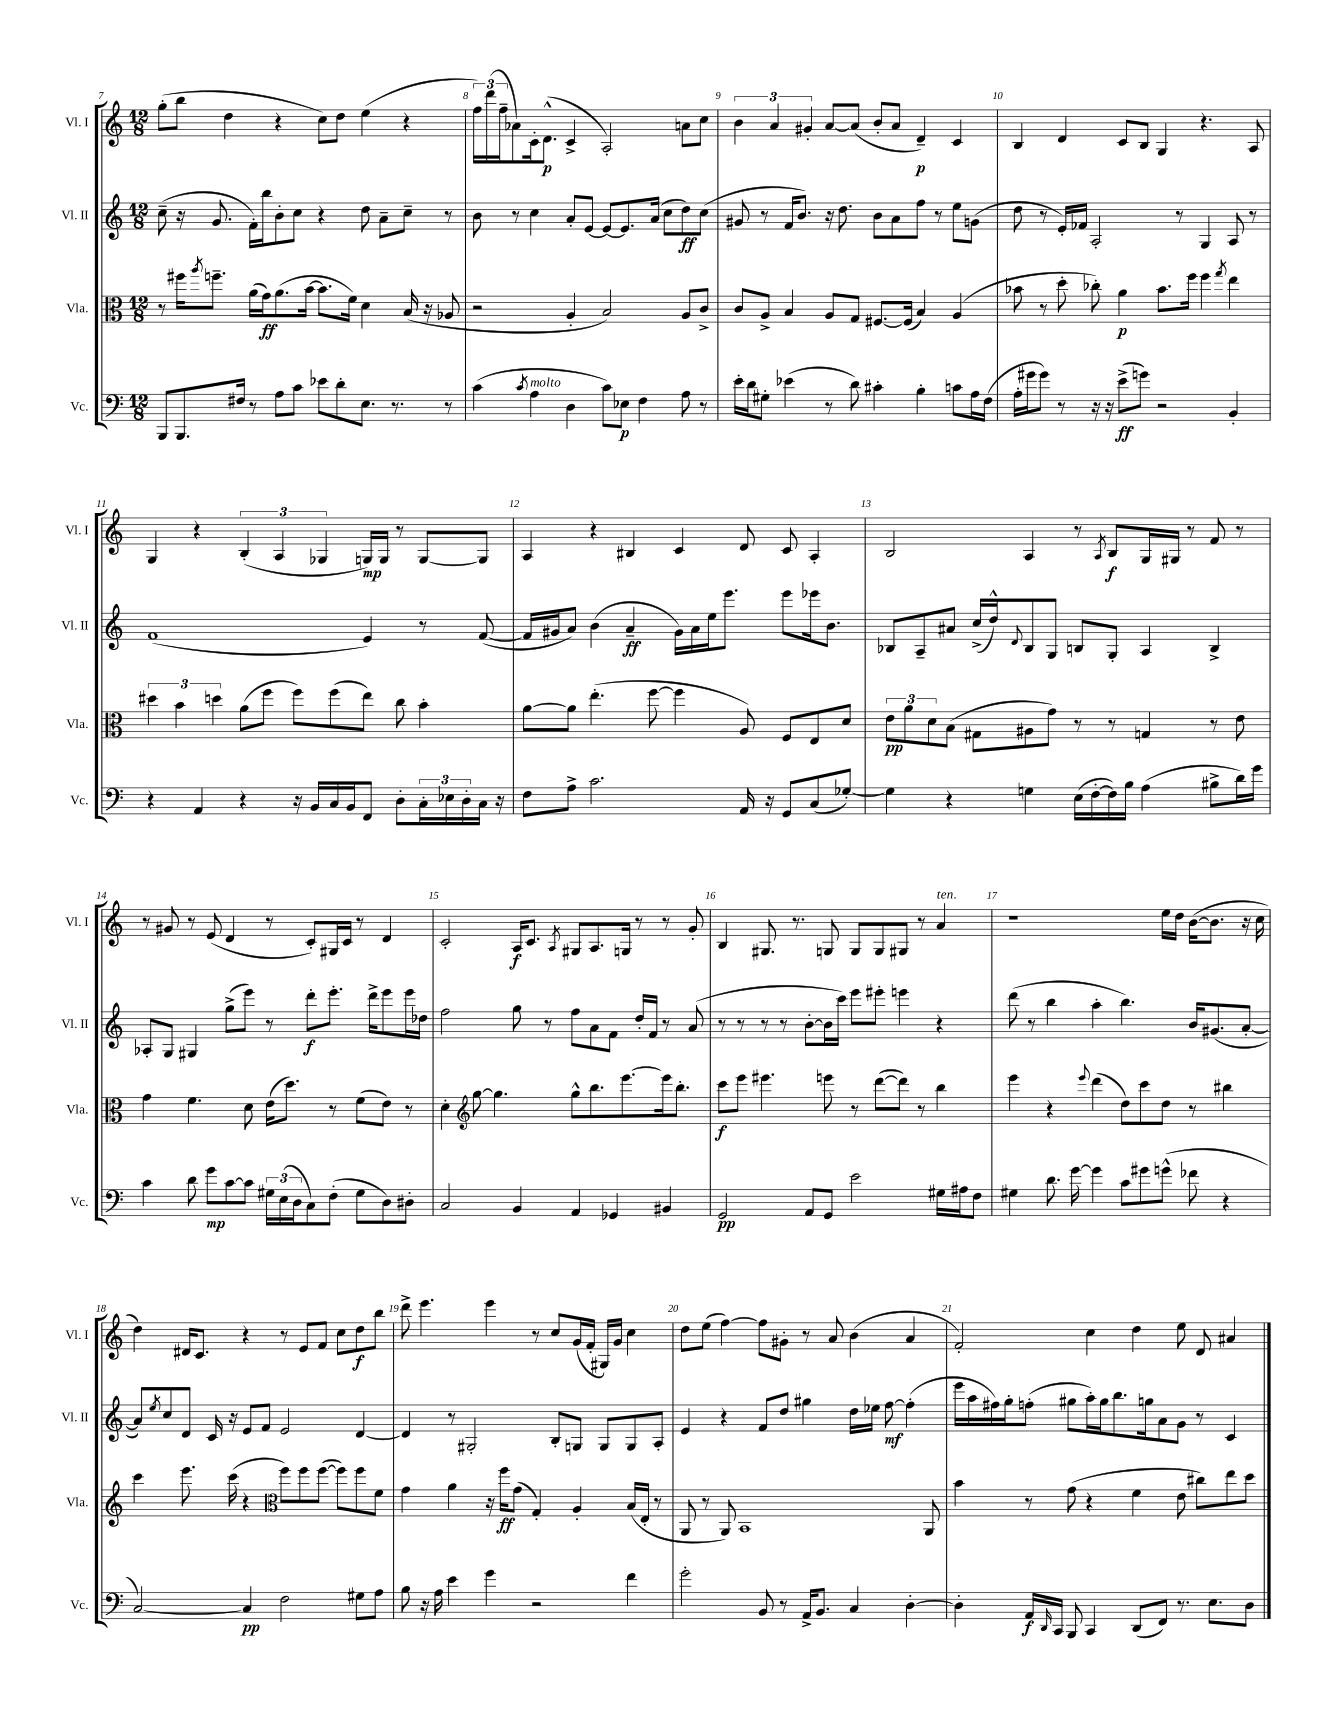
<<
\new StaffGroup <<
\new Staff = "s0" \with { instrumentName = "Vl. I" shortInstrumentName = "Vl. I" } {
    \clef treble \key c \major \numericTimeSignature \time 12/8
    g''8-.( b''8 d''4 r4 c''8) d''8 e''4( r4 |
    \tuplet 3/2 { f''16) d'''16( f''16-- } aes'8) c'16-. d'8.-^\p( c'4-> a2-.) a'8 c''8 |
    \tuplet 3/2 { b'4 a'4 gis'4-. } a'8~ a'8( b'8-. a'8 d'4--\p) c'4 |
    b4 d'4 c'8 b8 g4 r4. a8 |
    g4 r4 \tuplet 3/2 { b4-.( a4 ges4 } g16\mp) g16 r8 g8~ g8 |
    a4 r4 bis4 c'4 d'8 c'8 a4-. |
    b2 a4 r8 \acciaccatura { a8 } b8\f g16 gis16 r8 f'8 r8 |
    r8 gis'8 r8 e'8( d'4 r8 c'8-.) gis16 c'16 r8 d'4 |
    c'2-. a16\f c'8. \acciaccatura { a8 } gis8 a8. g16 r8 r8 g'8-. |
    b4 gis8. r8. g8 g8 g8 gis8 r8 a'4^\markup { \italic "ten." } |
    r1 e''16 d''16 b'16~( b'8. r16 c''16 |
    d''4) dis'16 c'8. r4 r8 e'8 f'8 c''8 d''8\f b''8 |
    d'''8-> e'''4. e'''4 r8 c''8 g'16( f'16-. gis16) g'16 c''4 |
    d''8 e''8( f''4~) f''8 gis'8-. r8 a'8 b'4( a'4 |
    f'2-.) c''4 d''4 e''8 d'8 ais'4 \bar "|." |
}
\new Staff = "s1" \with { instrumentName = "Vl. II" shortInstrumentName = "Vl. II" } {
    \clef treble \key c \major \numericTimeSignature \time 12/8
    c''8--( r16 g'8. f'16-.) b''16 b'8-. c''8 r4 d''8 a'8-- c''8-- r8 |
    b'8 r8 c''4 a'8-. e'8~ e'8~ e'8. a'16( c''8 d''8\ff) c''8( |
    gis'8 r8 f'16 b'8.) r16 d''8. b'8 a'8 f''8 r8 e''8 g'8( |
    d''8 r8 e'16-.) fes'16 a2-. r8 g4 a8 r8 |
    f'1( e'4) r8 f'8~( |
    f'16 gis'16 a'8) b'4( a'4--\ff gis'16) a'16 e''16 e'''8. e'''8 ees'''16 b'8. |
    bes8 a8-- ais'8 c''16->( d''16-^) \appoggiatura { d'8 } bes8 g8 b8 g8-. a4 b4-> |
    aes8-. g8 gis4 g''8->( e'''8) r8 d'''8-.\f e'''8.-. d'''16-> e'''8 e'''16 des''16 |
    f''2 g''8 r8 f''8 a'8 f'8 d''16-. f'16 r8 a'8( |
    r8 r8 r8 r8 b'8~-. b'16 c'''16) e'''8 eis'''8-. e'''4 r4 |
    d'''8( r8 b''4 a''4-. b''4.) b'16 gis'8.( a'8~-. |
    a'8) \acciaccatura { e''8 } c''8 d'8 c'16 r16 e'8 f'8 e'2 d'4~ |
    d'4 r8 gis2-. b8-. g8 g8 g8 a8-. |
    e'4 r4 f'8 d''8 gis''4 d''16 ees''16 f''8~\mf f''4-.( |
    e'''16 a''16 fis''16) g''16-. f''8-.( gis''8 a''16-.) gis''16 b''8. g''16 a'8 g'8 r8 c'4 \bar "|." |
}
\new Staff = "s2" \with { instrumentName = "Vla." shortInstrumentName = "Vla." } {
    \clef alto \key c \major \numericTimeSignature \time 12/8
    r8 fis''16 \acciaccatura { a''8 } f''8.-- a'16( g'16\ff) a'8.( b'16~ b'8. f'16) d'4 b16( r16 aes8 |
    r2 a4-. b2) a8 c'8-> |
    c'8 a8-> b4 a8 g8 fis8.~ fis16( b4) a4( |
    bes'8 r8 d''8-. ces''8-.) a'4\p bes'8. f''16 f''4 \acciaccatura { g''8 } e''4 |
    \tuplet 3/2 { dis''4 b'4 d''4 } a'8( f''8 f''8) f''8( e''8) c''8 b'4-. |
    a'8~ a'8 e''4.-.( f''8~ f''4 a8) f8 e8 d'8 |
    \tuplet 3/2 { e'8\pp a'8 d'8 } b8( gis8 ais8 g'8) r8 r8 g4 r8 e'8 |
    g'4 f'4. d'8 e'16( d''8.) r8 f'8( e'8) r8 |
    d'4-. \clef treble g''8~ g''4. g''8-^ b''8. e'''8.~ e'''16 b''8.-. |
    c'''8\f e'''8 eis'''4. e'''8 r8 d'''8~( d'''8) r8 b''4 |
    e'''4 r4 \appoggiatura { e'''8 } d'''4( d''8) c'''8 d''8 r8 bis''4 |
    c'''4 e'''8. c'''16( r4 \clef alto f''8) f''8 f''8~( f''8) f''8 f'8 |
    g'4 a'4 r16 f''16\ff g'8( g4-.) a4-. b16( e16-. r8 |
    a,8 r8 a,8) b,1 a,8 |
    b'4 r8 g'8( r4 f'4 e'8 cis''8) e''8 d''8 \bar "|." |
}
\new Staff = "s3" \with { instrumentName = "Vc." shortInstrumentName = "Vc." } {
    \clef bass \key c \major \numericTimeSignature \time 12/8
    b,,8 b,,8. fis16 r8 a8 c'8 ees'8 d'8-. e8. r8. r8 |
    c'4( \acciaccatura { c'8 } a4^\markup { \italic "molto" } d4 c'8) ees8\p f4 a8 r8 |
    e'16-. d'16 gis8-. ees'4( r8 d'8) cis'4-. b4-. c'8 a16 f16( |
    a16-. gis'16 gis'8) r8 r16 r16 e'8->\ff( g'8) r2 b,4-. |
    r4 a,4 r4 r16 b,16 c16 b,16 f,8 d8-. \tuplet 3/2 { c16-. ees16 d16-. } c16 r16 |
    f8 a8-> c'2. a,16 r16 g,8 c8( ges8~-.) |
    ges4 r4 g4 e16( f16~-. f16) b16 a4( bis8-> d'16) g'16 |
    c'4 d'8 g'8\mp c'8~ c'8 \tuplet 3/2 { gis16 e16( d16 } c8) f8-.( gis8 d8) dis8-. |
    c2 b,4 a,4 ges,4 bis,4 |
    g,2\pp a,8 g,8 e'2 gis16 ais16 f8 |
    gis4 d'8. g'16~ g'4 c'8 gis'8 g'8-^( fes'8 r4 |
    c2~) c4\pp f2 gis8 a8 |
    b8 r16 a16 e'4 g'4 r2 f'4 |
    g'2-. b,8 r8 a,16-> b,8. c4 d4~-. |
    d4-. a,16\f \grace { d,16 } c,16 b,,8 c,4 d,8( f,8) r8. e8. d8 \bar "|." |
}
>>
>>
\layout { \context { \Score currentBarNumber = #7 \override BarNumber.break-visibility = ##(#f #t #t) barNumberVisibility = #all-bar-numbers-visible } }
